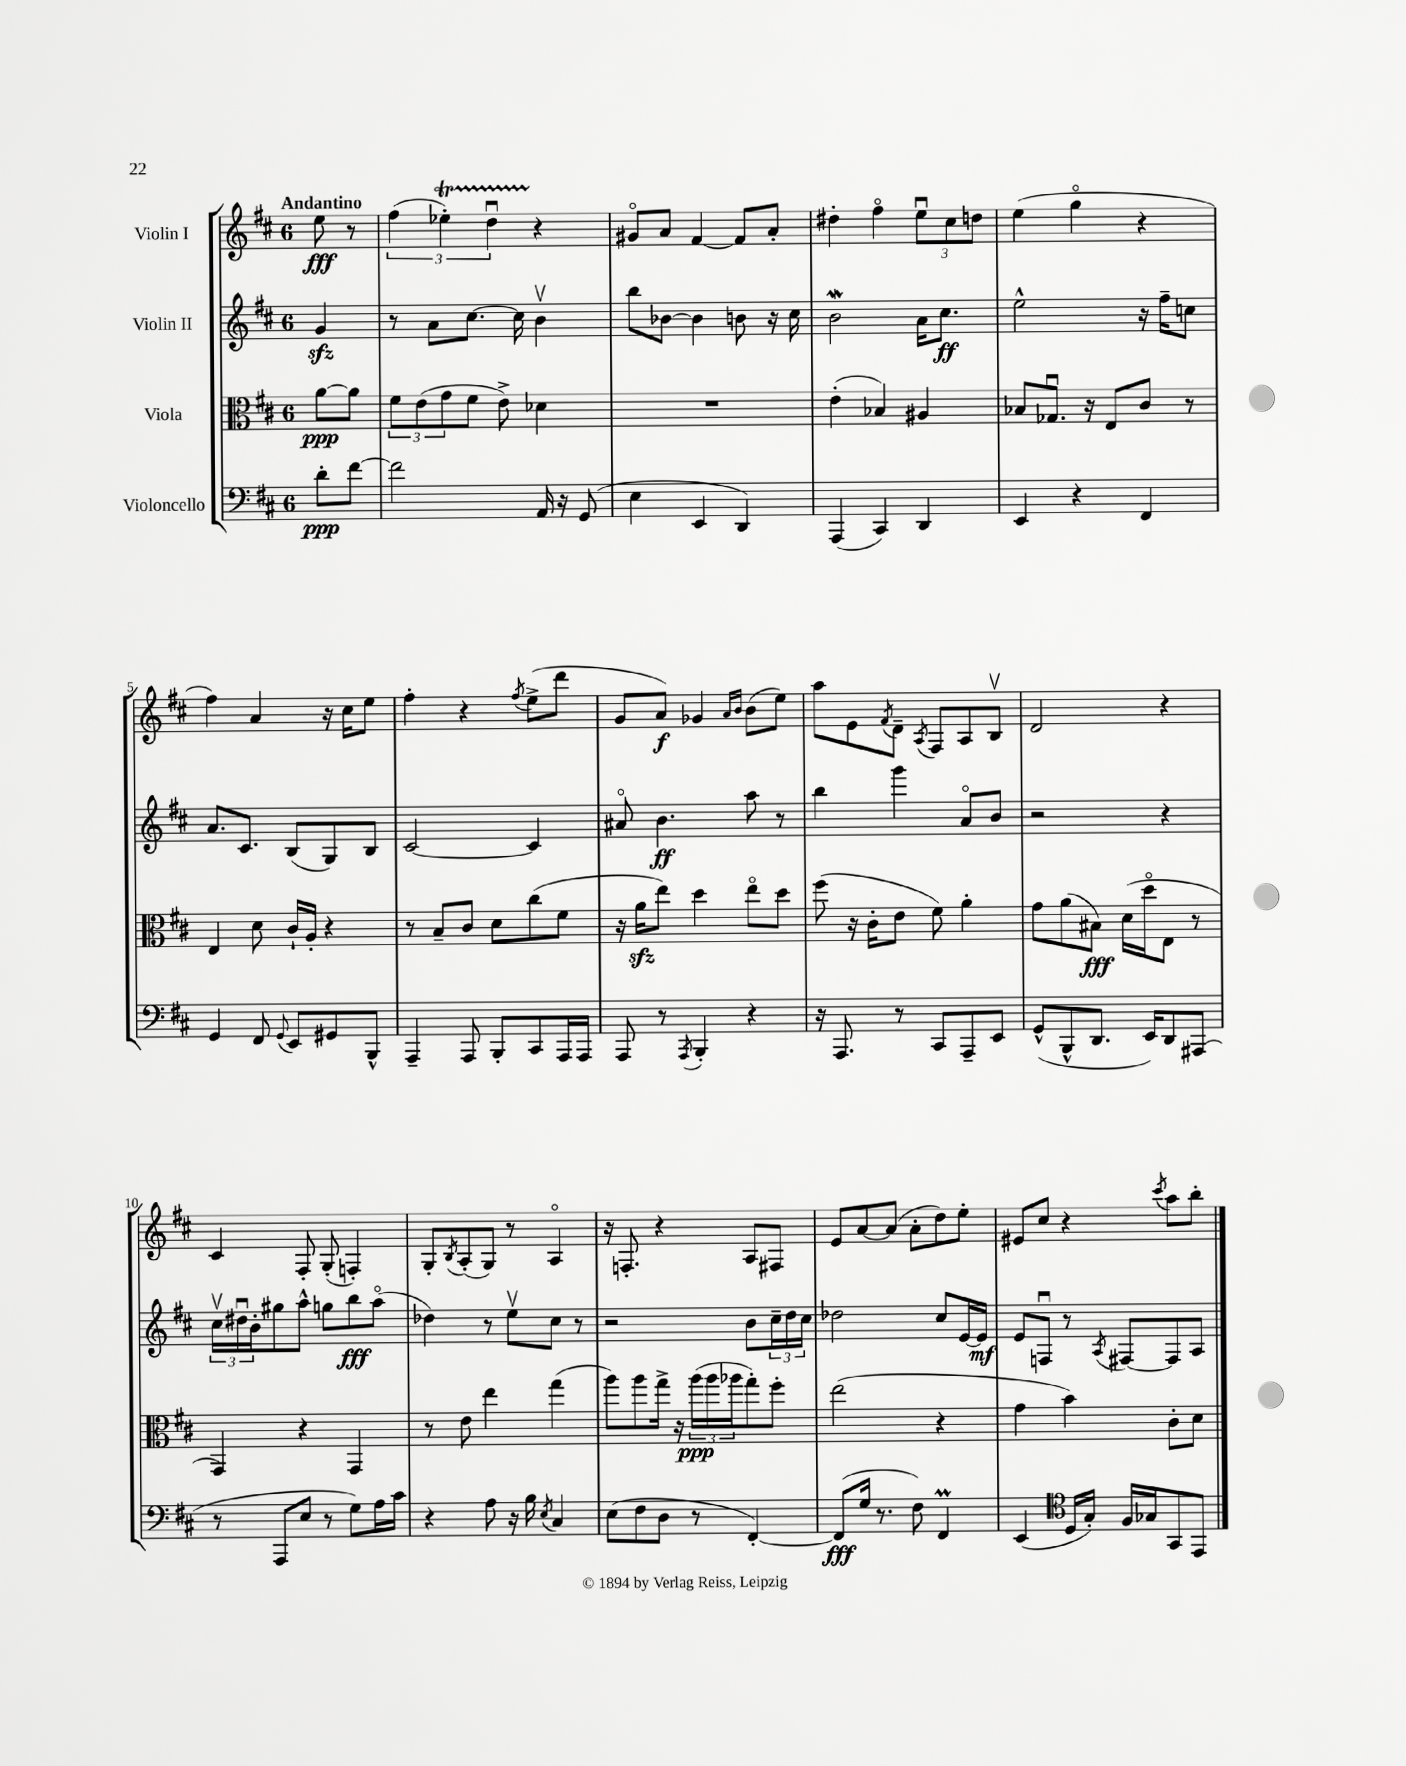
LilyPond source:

<<
\new StaffGroup <<
\new Staff = "s0" \with { instrumentName = "Violin I" } {
    \clef treble \key d \major \once \override Staff.TimeSignature.style = #'single-digit \time 6/8 \partial 4 \tempo "Andantino"
    e''8\fff r8 |
    \tuplet 3/2 { fis''4( ees''4-.\startTrillSpan) d''4\downbow } r4\stopTrillSpan |
    gis'8\flageolet a'8 fis'4~ fis'8 a'8-. |
    dis''4-. fis''4\flageolet \tuplet 3/2 { e''8\downbow cis''8 d''8 } |
    e''4( g''4\flageolet r4 |
    fis''4) a'4 r16 cis''16 e''8 |
    fis''4-. r4 \acciaccatura { fis''8 } e''8->( d'''8 |
    g'8 a'8\f) ges'4 \grace { a'16 b'16 } b'8( e''8) |
    a''8 e'8 \acciaccatura { fis'8 } d'8-- \acciaccatura { a8 } fis8 a8 b8\upbow |
    d'2 r4 |
    cis'4 fis8-. g8-.( f4-.) |
    g8-. \acciaccatura { b8 } a8-.( g8) r8 a4\flageolet |
    r16 f8.-. r4 a8 fis8 |
    e'8 a'8~ a'8( a'8-. d''8) e''8-. |
    eis'8 cis''8 r4 \acciaccatura { cis'''8 } a''8 b''8-. \bar "|." |
}
\new Staff = "s1" \with { instrumentName = "Violin II" } {
    \clef treble \key d \major \once \override Staff.TimeSignature.style = #'single-digit \time 6/8 \partial 4
    g'4\sfz |
    r8 a'8 cis''8.~ cis''16 b'4\upbow |
    b''8 bes'8~ bes'4 b'8 r16 cis''16 |
    b'2\mordent a'16 cis''8.\ff |
    e''2-^ r16 fis''16-- c''8 |
    a'8. cis'8. b8( g8) b8 |
    cis'2~ cis'4 |
    ais'8\flageolet b'4.\ff a''8 r8 |
    b''4 g'''4 a'8\flageolet b'8 |
    r2 r4 |
    \tuplet 3/2 { cis''16\upbow dis''16\downbow b'16-. } gis''8 a''8-^ g''8 b''8\fff a''8\flageolet( |
    des''4) r8 e''8\upbow cis''8 r8 |
    r2 b'8 \tuplet 3/2 { cis''16-- d''16 cis''16 } |
    des''2 cis''8 e'16~ e'16\mf |
    e'8 f8\downbow r8 \acciaccatura { a8 } fis8~ fis8 a8 \bar "|." |
}
\new Staff = "s2" \with { instrumentName = "Viola" } {
    \clef alto \key d \major \once \override Staff.TimeSignature.style = #'single-digit \time 6/8 \partial 4
    a'8~\ppp a'8 |
    \tuplet 3/2 { fis'8 e'8( g'8 } fis'8 e'8->) des'4 |
    R2. |
    e'4-.( bes4) ais4 |
    bes8 ges8.\downbow r16 e8 cis'8 r8 |
    e4 d'8 cis'16-! a16-. r4 |
    r8 b8-- cis'8 d'8 cis''8( fis'8 |
    r16 a'16\sfz e''8) d''4 e''8\flageolet d''8 |
    fis''8( r16 cis'16-. e'8 fis'8) a'4-. |
    g'8 a'8( bis8\fff) d'16( d''16\flageolet e8 r8 |
    g,4) r4 g,4 |
    r8 e'8 e''4 g''4( |
    a''8) a''8 g''16-> r16 \tuplet 3/2 { a''16\ppp( a''16 aes''16 } g''8-.) fis''8-. |
    e''2( r4 |
    g'4 b'4) cis'8-. d'8 \bar "|." |
}
\new Staff = "s3" \with { instrumentName = "Violoncello" } {
    \clef bass \key d \major \once \override Staff.TimeSignature.style = #'single-digit \time 6/8 \partial 4
    d'8-.\ppp fis'8~ |
    fis'2 a,16 r16 g,8( |
    e4 e,4 d,4) |
    a,,4( cis,4) d,4 |
    e,4 r4 fis,4 |
    g,4 fis,8 \appoggiatura { g,8 } e,8 gis,8 b,,8-^ |
    a,,4-- a,,8 b,,8-. cis,8 a,,16 a,,16 |
    a,,8 r8 \acciaccatura { a,,8 } b,,4-. r4 |
    r16 a,,8. r8 cis,8 a,,8-- e,8 |
    g,8-^( b,,8-^ d,8. e,16) d,8 ais,,8( |
    r8 a,,8 e8 r8 g8) a16 cis'16 |
    r4 a8 r16 b16 \acciaccatura { e8 } cis4 |
    e8( fis8 d8 r8 fis,4~-.) |
    fis,8\fff( g16 r8. fis8) fis,4\prall |
    e,4( \clef tenor d16 g16-.) fis16 ges16 g,8 e,8 \bar "|." |
}
>>
>>
